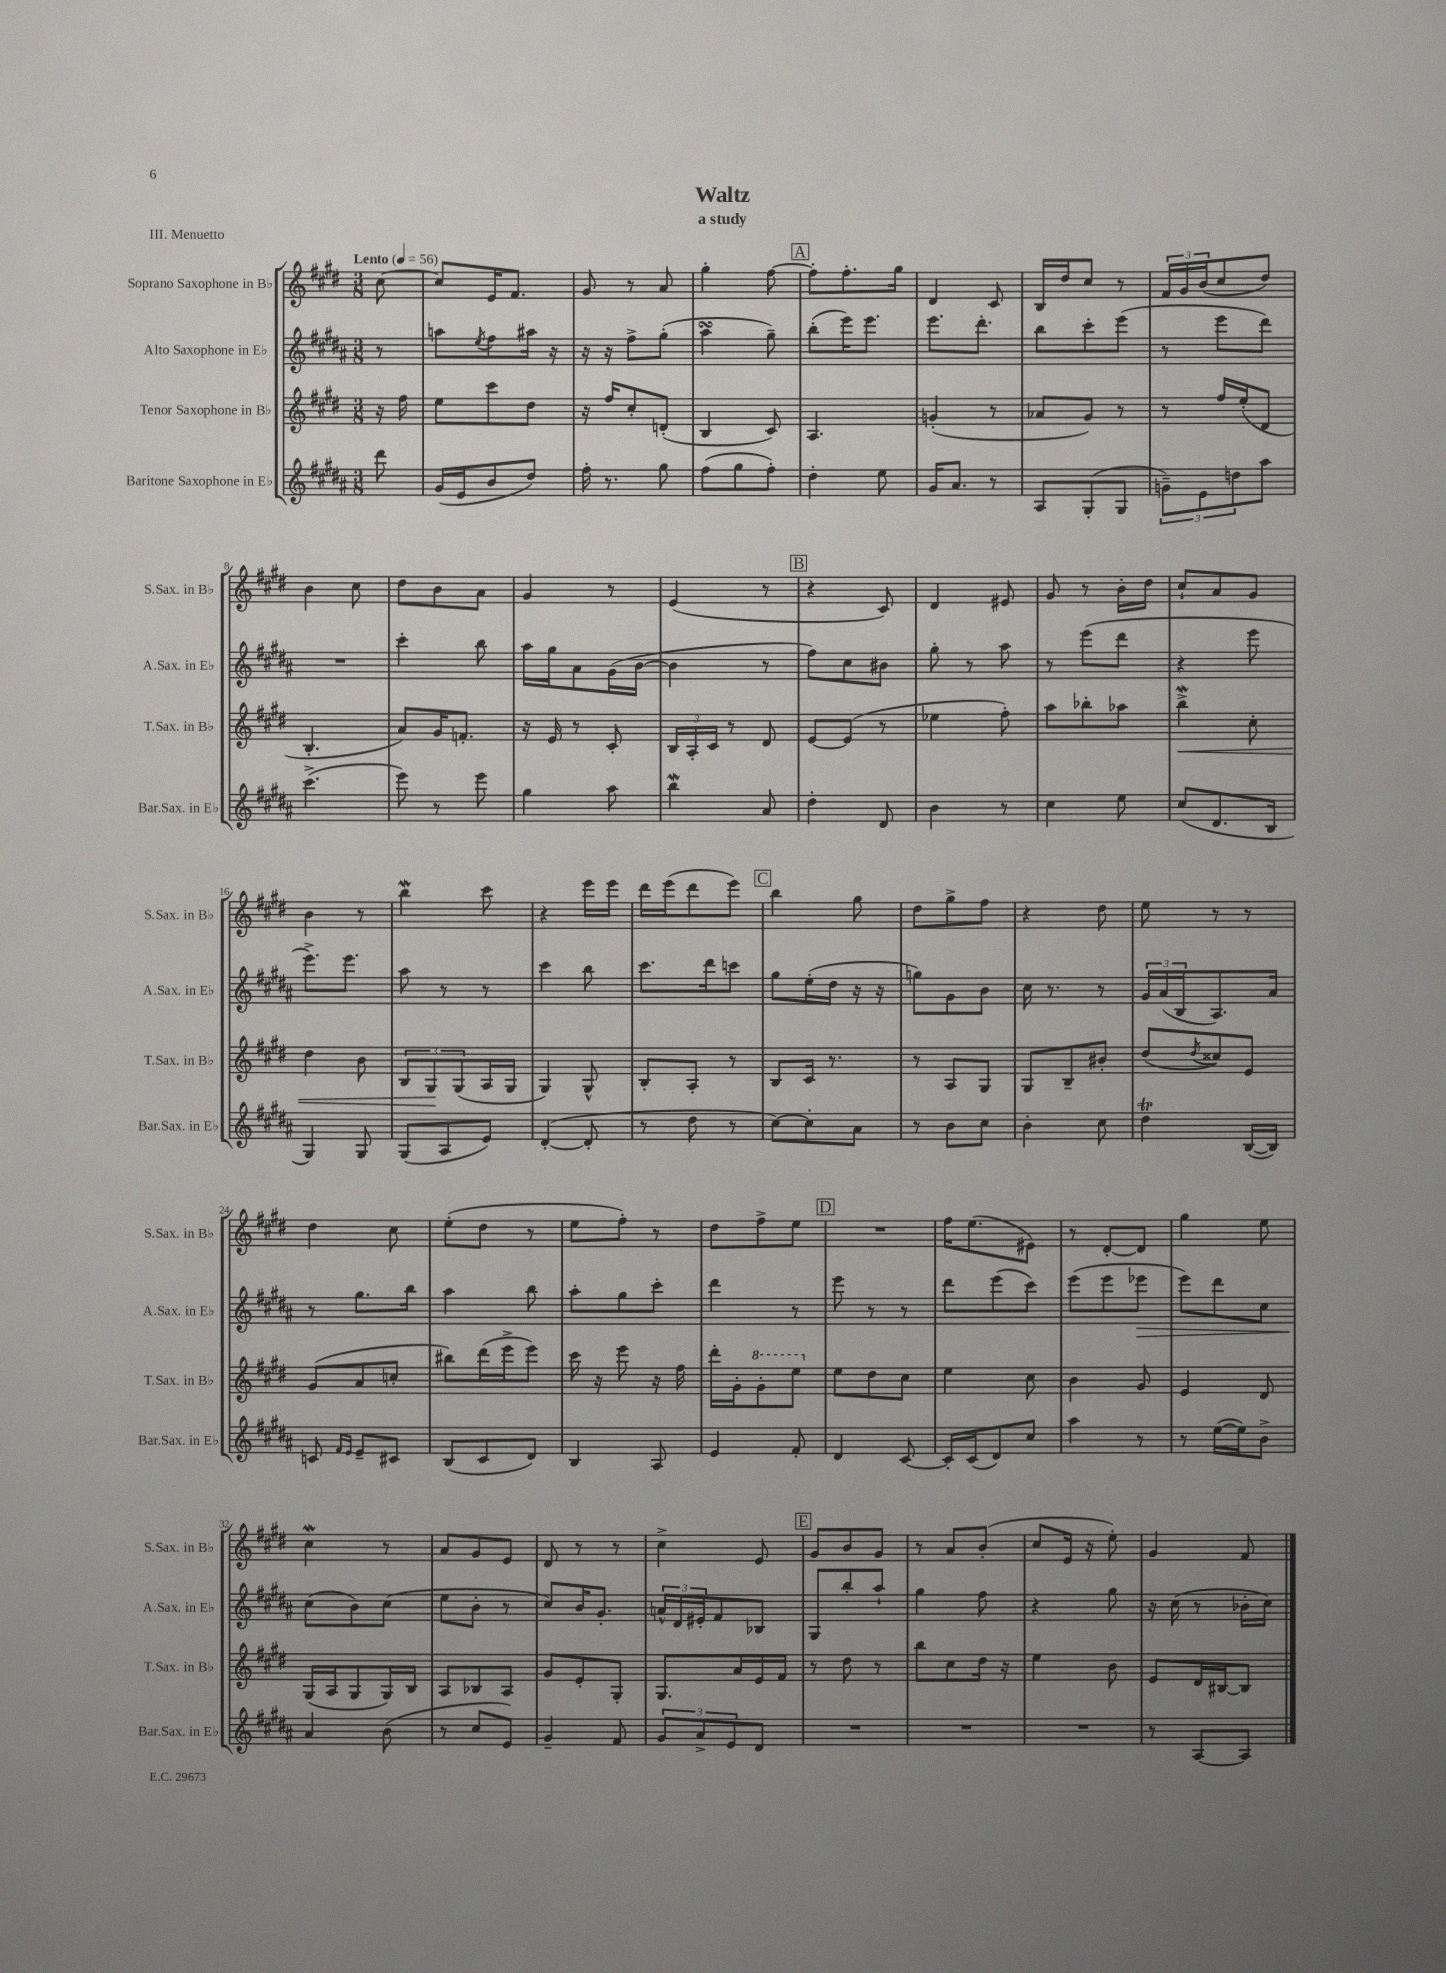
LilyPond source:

\header { title = "Waltz" subtitle = "a study" piece = "III. Menuetto" }
<<
\new StaffGroup <<
\new Staff = "s0" \with { instrumentName = "Soprano Saxophone in Bb" shortInstrumentName = "S.Sax. in Bb" } {
    \clef treble \key e \major \numericTimeSignature \time 3/8 \partial 8 \tempo "Lento" 4 = 56
    cis''8~ |
    cis''8 e'16 fis'8. |
    gis'8 r8 a'8 |
    gis''4-. fis''8~ |
    \mark \markup { \box "A" } fis''8-. fis''8.-. gis''16 |
    dis'4 cis'8 |
    b16 dis''16 cis''8 r8 |
    \tuplet 3/2 { fis'16 gis'16 b'16( } cis''8 dis''8) |
    b'4 cis''8 |
    dis''8 b'8 a'8 |
    gis'4 r8 |
    e'4( r8 |
    \mark \markup { \box "B" } r4 cis'8) |
    dis'4 eis'8 |
    gis'8 r8 b'16-. dis''16 |
    cis''8-! a'8 gis'8 |
    b'4 r8 |
    b''4\mordent cis'''8 |
    r4 e'''16 e'''16 |
    dis'''16 e'''16( dis'''8 e'''8) |
    \mark \markup { \box "C" } b''4 gis''8 |
    dis''8 gis''8-> fis''8 |
    r4 dis''8 |
    e''8 r8 r8 |
    dis''4 cis''8 |
    e''8-.( dis''8 r8 |
    e''8 fis''8-.) r8 |
    dis''8 fis''8-> e''8 |
    \mark \markup { \box "D" } R4. |
    fis''16 e''8.( eis'8) |
    r8 dis'8~-. dis'8 |
    gis''4 e''8 |
    cis''4\mordent r8 |
    a'8 gis'8 e'8 |
    dis'8 r8 r8 |
    cis''4-> e'8 |
    \mark \markup { \box "E" } gis'8 b'8 gis'8 |
    r8 a'8 b'8-.( |
    cis''8 e'16 r16 e''8-.) |
    gis'4 fis'8 \bar "|." |
}
\new Staff = "s1" \with { instrumentName = "Alto Saxophone in Eb" shortInstrumentName = "A.Sax. in Eb" } {
    \clef treble \key b \major \numericTimeSignature \time 3/8 \partial 8
    r8 |
    a''8 \acciaccatura { e''8 } fis''8 ais''16 r16 |
    r16 r16 fis''8-> gis''8-.( |
    ais''4\turn gis''8--) |
    \mark \markup { \box "A" } b''8-.( e'''16) e'''8. |
    e'''8. dis'''8.-. |
    b''8 cis'''8-. e'''8( |
    r8 e'''8 dis'''8) |
    R4. |
    cis'''4-. b''8 |
    ais''16 gis''16 ais'8 gis'16( b'16~ |
    b'4 r8 |
    \mark \markup { \box "B" } fis''8) cis''8 bis'8 |
    gis''8-. r8 ais''8 |
    r8 e'''8( dis'''8 |
    r4 e'''8 |
    e'''8.->) e'''8. |
    ais''8 r8 r8 |
    cis'''4 b''8 |
    cis'''8. dis'''16 c'''8 |
    \mark \markup { \box "C" } gis''8 e''16-.( dis''16 r16 r16 |
    g''8) gis'8 b'8 |
    cis''16 r8. r8 |
    \tuplet 3/2 { gis'16 ais'16( b16 } ais8.) ais'16 |
    r8 gis''8. b''16 |
    ais''4 b''8 |
    ais''8-. gis''8 cis'''8-. |
    dis'''4 r8 |
    \mark \markup { \box "D" } e'''8 r8 r8 |
    dis'''8 e'''8( cis'''8) |
    e'''8( e'''8 ees'''8\> |
    e'''8) dis'''8 cis''8 |
    cis''8\!( b'8) cis''8( |
    e''8 b'8-. r8 |
    cis''8) b'16 gis'8.-. |
    \tuplet 3/2 { a'16-^ dis'16 eis'16-. } fis'8 bes8 |
    \mark \markup { \box "E" } gis8 b''8-. ais''8-! |
    gis''4 fis''8 |
    r4 gis''8 |
    r16 cis''16( r8 bes'16-. cis''16) \bar "|." |
}
\new Staff = "s2" \with { instrumentName = "Tenor Saxophone in Bb" shortInstrumentName = "T.Sax. in Bb" } {
    \clef treble \key e \major \numericTimeSignature \time 3/8 \partial 8
    r16 fis''16 |
    e''8 cis'''8 dis''8 |
    r16 fis''16 cis''8-. d'8-.( |
    b4 cis'8) |
    \mark \markup { \box "A" } a4. |
    g'4-.( r8 |
    aes'8 gis'8) r8 |
    r8 fis''16 e''16-.( dis'8 |
    b4.-. |
    a'8) gis'16 f'8.-. |
    r16 e'16 r8 cis'8-. |
    \tuplet 3/2 { b16 a16-. cis'16 } r8 dis'8 |
    \mark \markup { \box "B" } e'8~ e'8( r8 |
    ees''4 fis''8-.) |
    a''8 bes''8-. aes''8 |
    b''4->\mordent\< cis''8-. |
    dis''4 b'8 |
    \tuplet 3/2 { b8 gis8\! gis8( } a16 gis16 |
    gis4) gis8-^ |
    b8-. a8-. r8 |
    \mark \markup { \box "C" } b8 cis'16 r8. |
    r8 a8 gis8 |
    gis8 b8-- bis'8-. |
    dis''8( \acciaccatura { dis''8 } cisis''8) e'8 |
    gis'8( a'8 c''8-. |
    bis''8) dis'''16( e'''16-> e'''8) |
    cis'''16 r16 e'''8 r16 fis''16 |
    dis'''16-. gis'16-. \ottava #1 gis''8-. e'''8 \ottava #0 |
    \mark \markup { \box "D" } e''8 dis''8 cis''8 |
    e''4 cis''8 |
    b'4 gis'8 |
    e'4 dis'8 |
    gis16( a16 gis8 gis16) b16 |
    a8 bes8 a8 |
    gis'8 e'8-. gis8-. |
    gis8. a'16 e'16 fis'16 |
    \mark \markup { \box "E" } r8 dis''8 r8 |
    b''8 cis''8 dis''16 r16 |
    e''4 b'8 |
    e'8 dis'16 bis16~ bis8 \bar "|." |
}
\new Staff = "s3" \with { instrumentName = "Baritone Saxophone in Eb" shortInstrumentName = "Bar.Sax. in Eb" } {
    \clef treble \key b \major \numericTimeSignature \time 3/8 \partial 8
    dis'''8 |
    gis'16( e'16 b'8 dis''8) |
    fis''16-. r8. gis''8 |
    fis''8( gis''8 fis''8-.) |
    \mark \markup { \box "A" } dis''4-. e''8 |
    gis'16 ais'8. r8 |
    ais8 gis8-.( gis8 |
    \tuplet 3/2 { g'8--) e'8 d''8 } ais''8 |
    cis'''4.->( |
    e'''8) r8 e'''8 |
    gis''4 ais''8 |
    b''4\mordent ais'8 |
    \mark \markup { \box "B" } dis''4-. dis'8 |
    b'4 r8 |
    cis''4 e''8 |
    cis''8( dis'8. b16 |
    gis4) gis8 |
    gis8( ais8 e'8) |
    dis'4~-.( dis'8-. |
    r8 dis''8 r8 |
    \mark \markup { \box "C" } cis''8~) cis''8-. ais'8 |
    r8 b'8 cis''8 |
    b'4-. cis''8 |
    dis''4\trill b16~( b16) |
    c'8 \grace { fis'16 e'16 } e'8-- cis'8 |
    b8( cis'8 dis'8) |
    b4 ais8 |
    e'4 fis'8-. |
    \mark \markup { \box "D" } dis'4 cis'8~ |
    cis'16-. cis'16( dis'8) cis''8 |
    ais''4 r8 |
    r8 e''16~( e''16) b'8-> |
    ais'4 b'8( |
    r8 cis''8 e'8) |
    gis'4-- fis'8 |
    \tuplet 3/2 { gis'8 ais'8-> e'8 } dis'8 |
    \mark \markup { \box "E" } R4. |
    R4. |
    R4. |
    r8 ais8~ ais8 \bar "|." |
}
>>
>>
